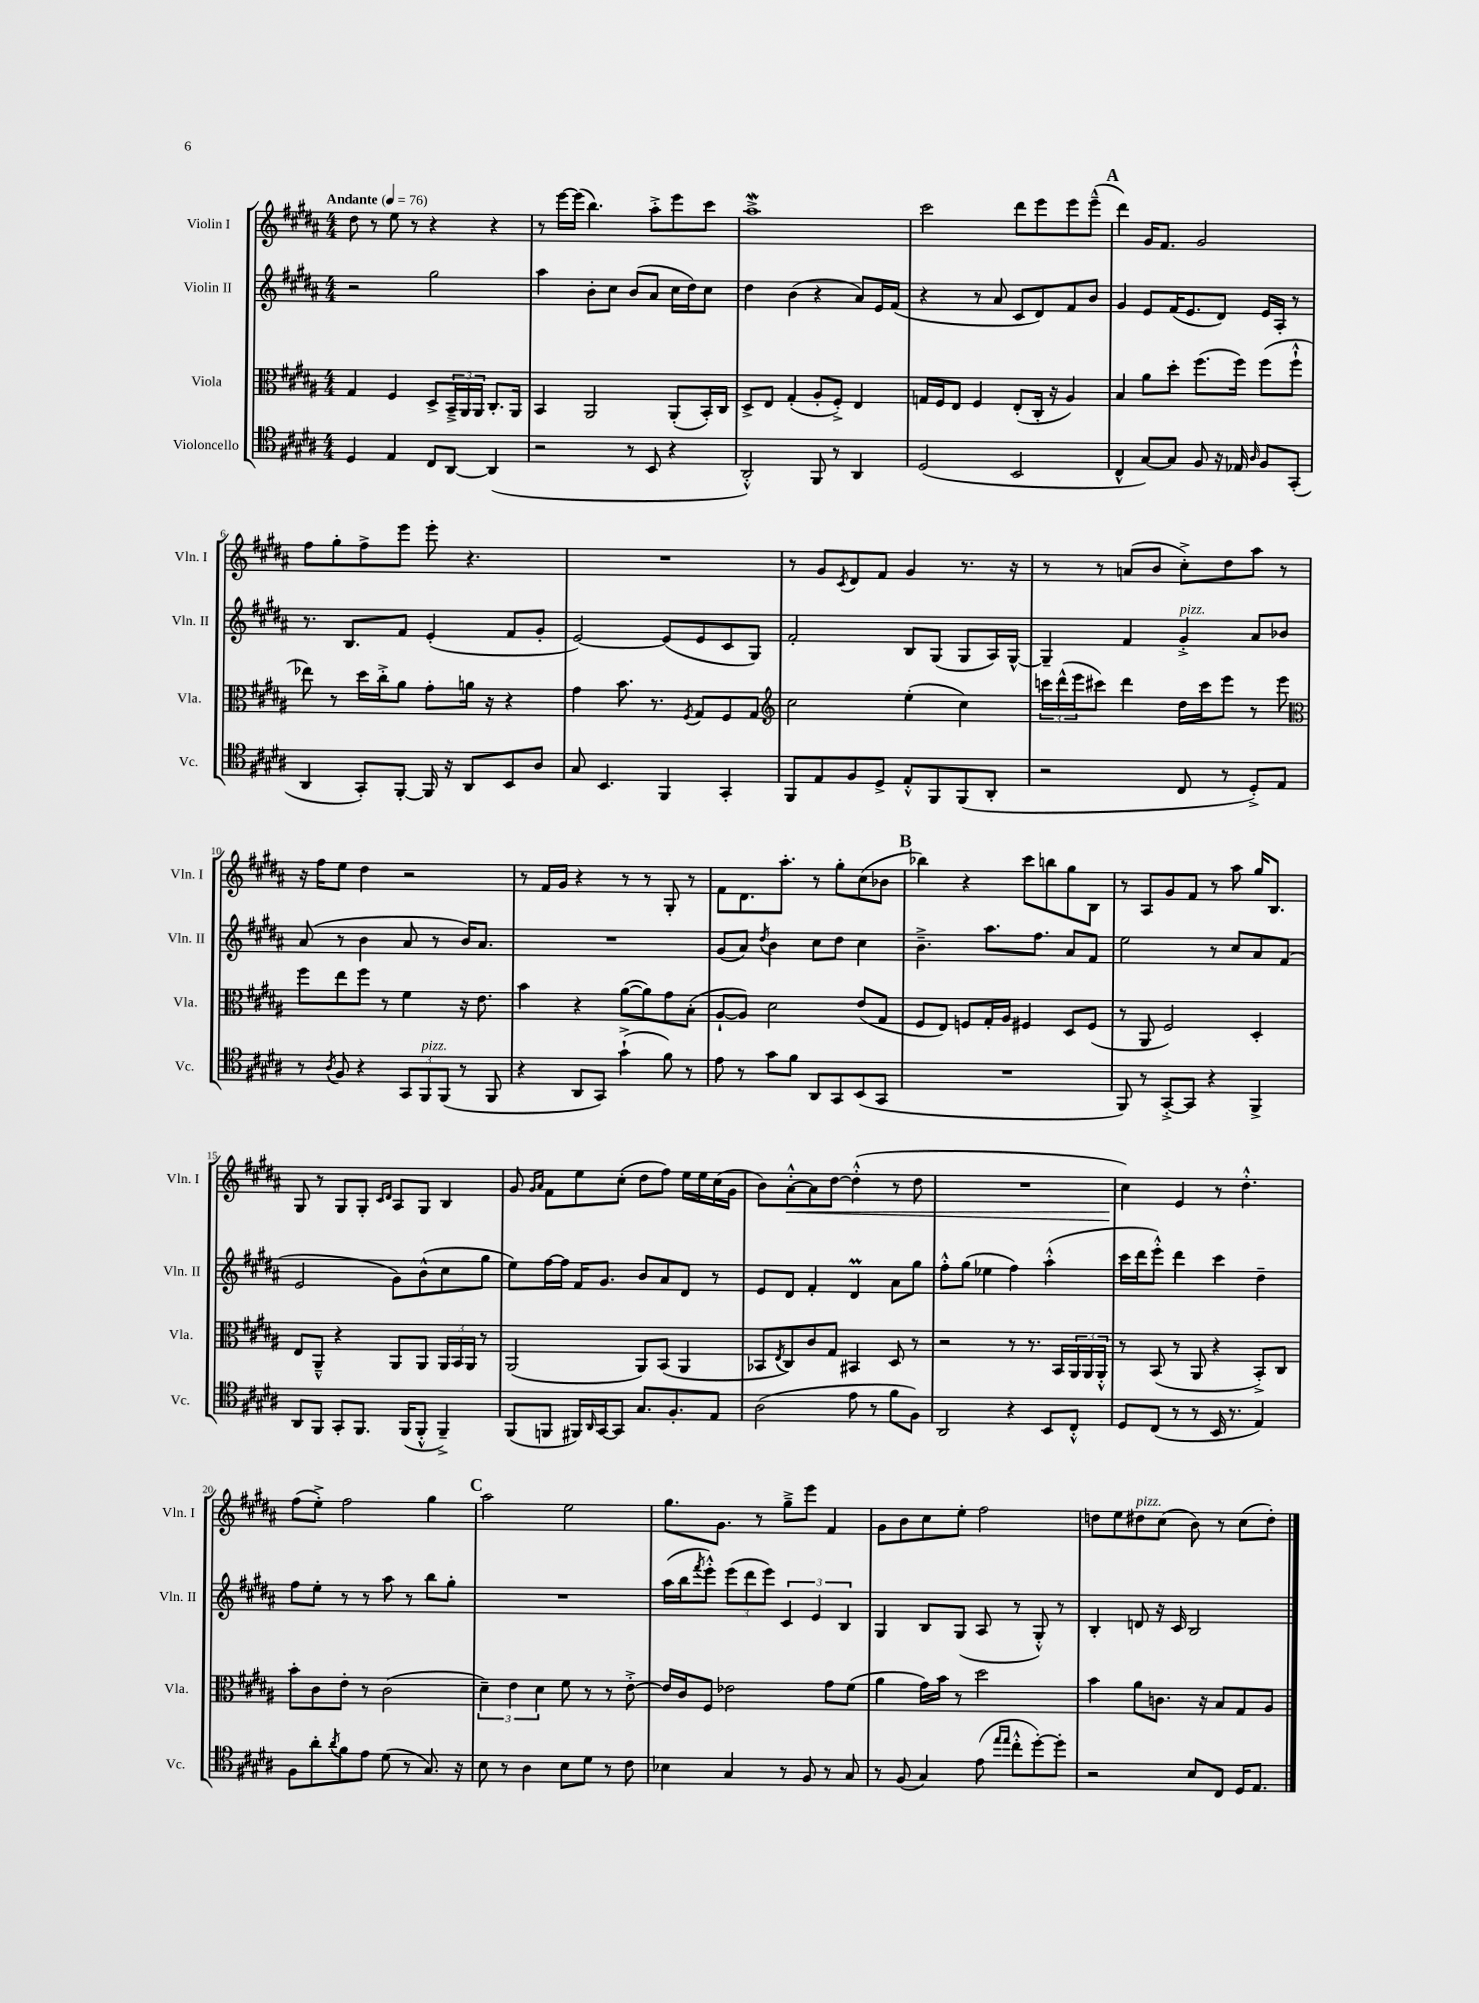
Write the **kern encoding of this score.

**kern	**kern	**kern	**kern
*staff4	*staff3	*staff2	*staff1
*clefC4	*clefC3	*clefG2	*clefG2
*k[f#c#g#d#a#]	*k[f#c#g#d#a#]	*k[f#c#g#d#a#]	*k[f#c#g#d#a#]
*M4/4	*M4/4	*M4/4	*M4/4
*MM76	*MM76	*MM76	*MM76
4D#	4G#	2r	8dd#
.	.	.	8r
4E	4F#	.	8ee
.	.	.	8r
8C#	8D#^	2gg#	4r
[8AA#	24BB~^	.	.
.	24AA#	.	.
.	24AA#	.	.
(4AA#]	8.C#'	.	4r
.	16AA#	.	.
=	=	=	=
2r	4BB	4aa#	8r
.	.	.	[16eee
.	.	.	(16eee]
.	2AA#	8b'	4.bb)
.	.	8cc#	.
8r	.	(8b	.
8BB	.	8a#	8aa#'^
4r	(8AA#'	16cc#	8eee
.	.	16dd#)	.
.	16BB')	8cc#	8ccc#
.	16C#	.	.
=	=	=	=
2AA#'^^)	8D#^	4dd#	1aa#^
.	8E	.	.
.	(4G#'	(4b	.
8FF#	8A#'	4r	.
8r	8F#'^)	.	.
4AA#	4E	8a#)	.
.	.	16e	.
.	.	(16f#	.
=	=	=	=
(2D#	16G	4r	2ccc#
.	16F#	.	.
.	8E	.	.
.	4F#	8r	.
.	.	8a#	.
2BB	(8E'	8c#	8ddd#
.	16C#'	8d#)	8eee
.	16r	.	.
.	4A#)	8f#	8eee
.	.	8b	(8eee~^^
=	=	=	=
4C#^^	4B	4g#	4ddd#)
[8G#)	8a#	8e	16g#
.	.	.	8.f#
8G#]	8dd#'	(16f#	.
.	.	8.e	.
8F#	(8.ff#	.	2g#
16r	.	8d#)	.
16E-	16ff#)	.	.
16qqA#	.	.	.
8F#	(8ff#	16e	.
.	.	16A#'	.
(8GG#'	8ff#`^^	8r	.
=	=	=	=
4AA#	8ee-)	8.r	8ff#
.	8r	.	8gg#'
.	.	8.B	.
8GG#')	16dd#	.	8ff#^
.	16cc#'^	.	.
[8FF#'	8a#	8f#	8eee
16FF#]	8g#'	(4e'	8eee'
16r	.	.	.
8AA#	16a	.	4.r
.	16r	.	.
8BB	4r	8f#	.
8A#	.	8g#'	.
=	=	=	=
8G#	4g#	[2e)	1r
4.BB	.	.	.
.	8.b	.	.
.	8.r	.	.
4FF#	.	(8e]	.
.	8qF#	.	.
.	8G#	8e	.
4GG#'	8F#	8c#	.
.	8G#	8G#)	.
=	=	=	=
*	*clefG2	*	*
8FF#	2cc#	2f#'	8r
8E	.	.	8g#
.	.	.	8qc#
8F#	.	.	8d#
8D#^	.	.	8f#
8E'^^	(4ee'	8B	4g#
8FF#	.	(8G#	.
(8FF#	4cc#)	8G#	8.r
8AA#'	.	16A#)	.
.	.	[16G#^^	16r
=	=	=	=
2r	24ccc	4G#~]	8r
.	(24ddd#^^	.	.
.	24eee	.	.
.	8ccc#)	.	8r
.	4ddd#	4f#	(8a
.	.	.	8b
8C#	16dd#	4g#'^	8cc#'^)
.	16ccc#	.	.
8r	8eee	.	8dd#
8D#'^)	8r	8a#	8aa#
8E	8eee	8b-	8r
=	=	=	=
*	*clefC3	*	*
8r	8ff#	(8a#	16r
.	.	.	16ff#
8qA#	.	.	.
8F#	8ee	8r	8ee
4r	8ff#	4b	4dd#
.	8r	.	.
12GG#	4f#	8a#	2r
12FF#	.	.	.
.	.	8r	.
(12FF#	.	.	.
8r	16r	16b)	.
.	8.e	8.a#	.
8FF#	.	.	.
=	=	=	=
4r	4b	1r	8r
.	.	.	16f#
.	.	.	16g#
8AA#	4r	.	4r
8GG#)	.	.	.
(4g#`^	([8a#	.	8r
.	8a#])	.	8r
8f#)	8g#	.	8G#'
8r	(8B'	.	8r
=	=	=	=
8e	[8A#`	(8g#	8f#
8r	8A#])	8a#)	8.d#
.	.	8qdd#	.
8g#	2d#	4b	.
.	.	.	8.aa#'
8f#	.	.	.
8AA#	.	8cc#	8r
8GG#	.	8dd#	8gg#'
(8BB	(8e	4cc#	(8cc#
8GG#	8G#	.	8b-
=	=	=	=
1r	8F#	4.b~^	4bb-)
.	8E)	.	.
.	8F	.	4r
.	16G#'	8.aa#	.
.	16A#	.	.
.	4F#	.	8ccc#
.	.	8.ff#	.
.	.	.	8bb
.	8D#	8a#	8gg#
.	(8F#	8f#	8B
=	=	=	=
8FF#)	8r	2ee	8r
8r	8AA#	.	8A#
[8GG#'^	2F#)	.	8g#
8GG#]	.	.	8f#
4r	.	8r	8r
.	.	8cc#	8aa#
4FF#^	4D#'	8a#	16gg#
.	.	.	8.B
.	.	(8f#	.
=	=	=	=
8AA#	8E	2e	8G#
8FF#	8AA#~^^	.	8r
8GG#'	4r	.	8G#
8.FF#	.	.	8G#'
.	.	.	16qqc#
.	.	.	16qqd#
.	8AA#	8g#)	8A#
(16FF#	.	.	.
8FF#'^^	8AA#	(8b^^	8G#
4FF#~^)	24AA#	8cc#	4B
.	24BB	.	.
.	24AA#	.	.
.	8r	8gg#	.
=	=	=	=
(8FF#	(2AA#	8ee)	8g#
.	.	.	16qqg#
.	.	.	16qqa#
8FF	.	[16ff#	8f#
.	.	16ff#]	.
16FF#)	.	16f#	8ee
16qqAA#	.	.	.
[16GG#	.	8.g#	.
8GG#]	.	.	(8cc#'
8.G#	8AA#)	8b	8dd#
.	(8BB	8a#	8ff#)
8.F#'	.	.	.
.	4AA#	8d#	16ee
.	.	.	16ee
8E	.	8r	(16cc#
.	.	.	16g#
=	=	=	=
(2A#	8BB-	8e	8b)
.	8qE	.	.
.	8C#)	8d#	[8a#'^^
.	8c#	4f#'	8a#]
.	8G#	.	[8dd#
8e	4BB#	4d#	(4dd#'^^]
8r	.	.	.
8f#	8D#	8a#	8r
8F#)	8r	8gg#	8dd#
=	=	=	=
2AA#	2r	8ff#'^^	1r
.	.	(8gg#	.
.	.	4ee-	.
4r	8r	4ff#)	.
.	8.r	.	.
8BB	.	(4aa#'^^	.
.	16BB	.	.
8C#'^^	24AA#	.	.
.	24AA#	.	.
.	24AA#'^^	.	.
=	=	=	=
8D#	8r	16ccc#	4cc#)
.	.	16ddd#	.
(8C#	(8BB	8eee'^^)	.
8r	8r	4ddd#	4e
8r	8AA#	.	.
16BB	4r	4ccc#	8r
8.r	.	.	.
.	.	.	4.dd#'^^
4E)	8BB'^)	4dd#~	.
.	8C#	.	.
=	=	=	=
8F#	8b'	8ff#	(8ff#
8a#'	8c#	8ee'	8ee'^)
8qa#	.	.	.
8f#	8e'	8r	2ff#
8e	8r	8r	.
(8d#	(2c#	8aa#	.
8r	.	8r	.
8.G#)	.	8bb	4gg#
.	.	8gg#'	.
16r	.	.	.
=	=	=	=
8B	6d#~)	1r	2aa#
8r	.	.	.
.	6e	.	.
4A#	.	.	.
.	6d#	.	.
8B	8f#	.	2ee
8d#	8r	.	.
8r	8r	.	.
8c#	[8e'^	.	.
=	=	=	=
4B-	16e]	(16aa#	8.gg#
.	16c#	16bb	.
.	.	8qfff#	.
.	8F#	8eee'^^)	.
.	.	.	8.g#
4G#	2e-	(12eee	.
.	.	12ddd#	.
.	.	.	8r
.	.	12eee)	.
8r	.	6c#	8gg#~^
8F#	.	.	8eee
.	.	6e	.
8r	8g#	.	4f#
.	.	6B	.
8G#	(8f#	.	.
=	=	=	=
8r	4a#	4G#	8g#
(8F#	.	.	8b
4G#)	16g#)	8B	8cc#
.	16b	.	.
.	8r	(8G#	8ee'
(8e	2dd#	8A#	2ff#
16qqee	.	.	.
16qqee	.	.	.
8cc#'^^	.	8r	.
[8dd#')	.	8G#'^^)	.
8dd#']	.	8r	.
=	=	=	=
2r	4b	4B'	8dd
.	.	.	8ee
.	8a#	8d	8dd#
.	8.c	16r	(8cc#
.	.	16c#	.
8B	.	2B	8b)
.	16r	.	.
8C#	8B	.	8r
16D#	8G#	.	(8cc#
8.E	.	.	.
.	8A#	.	8dd#')
==	==	==	==
*-	*-	*-	*-
